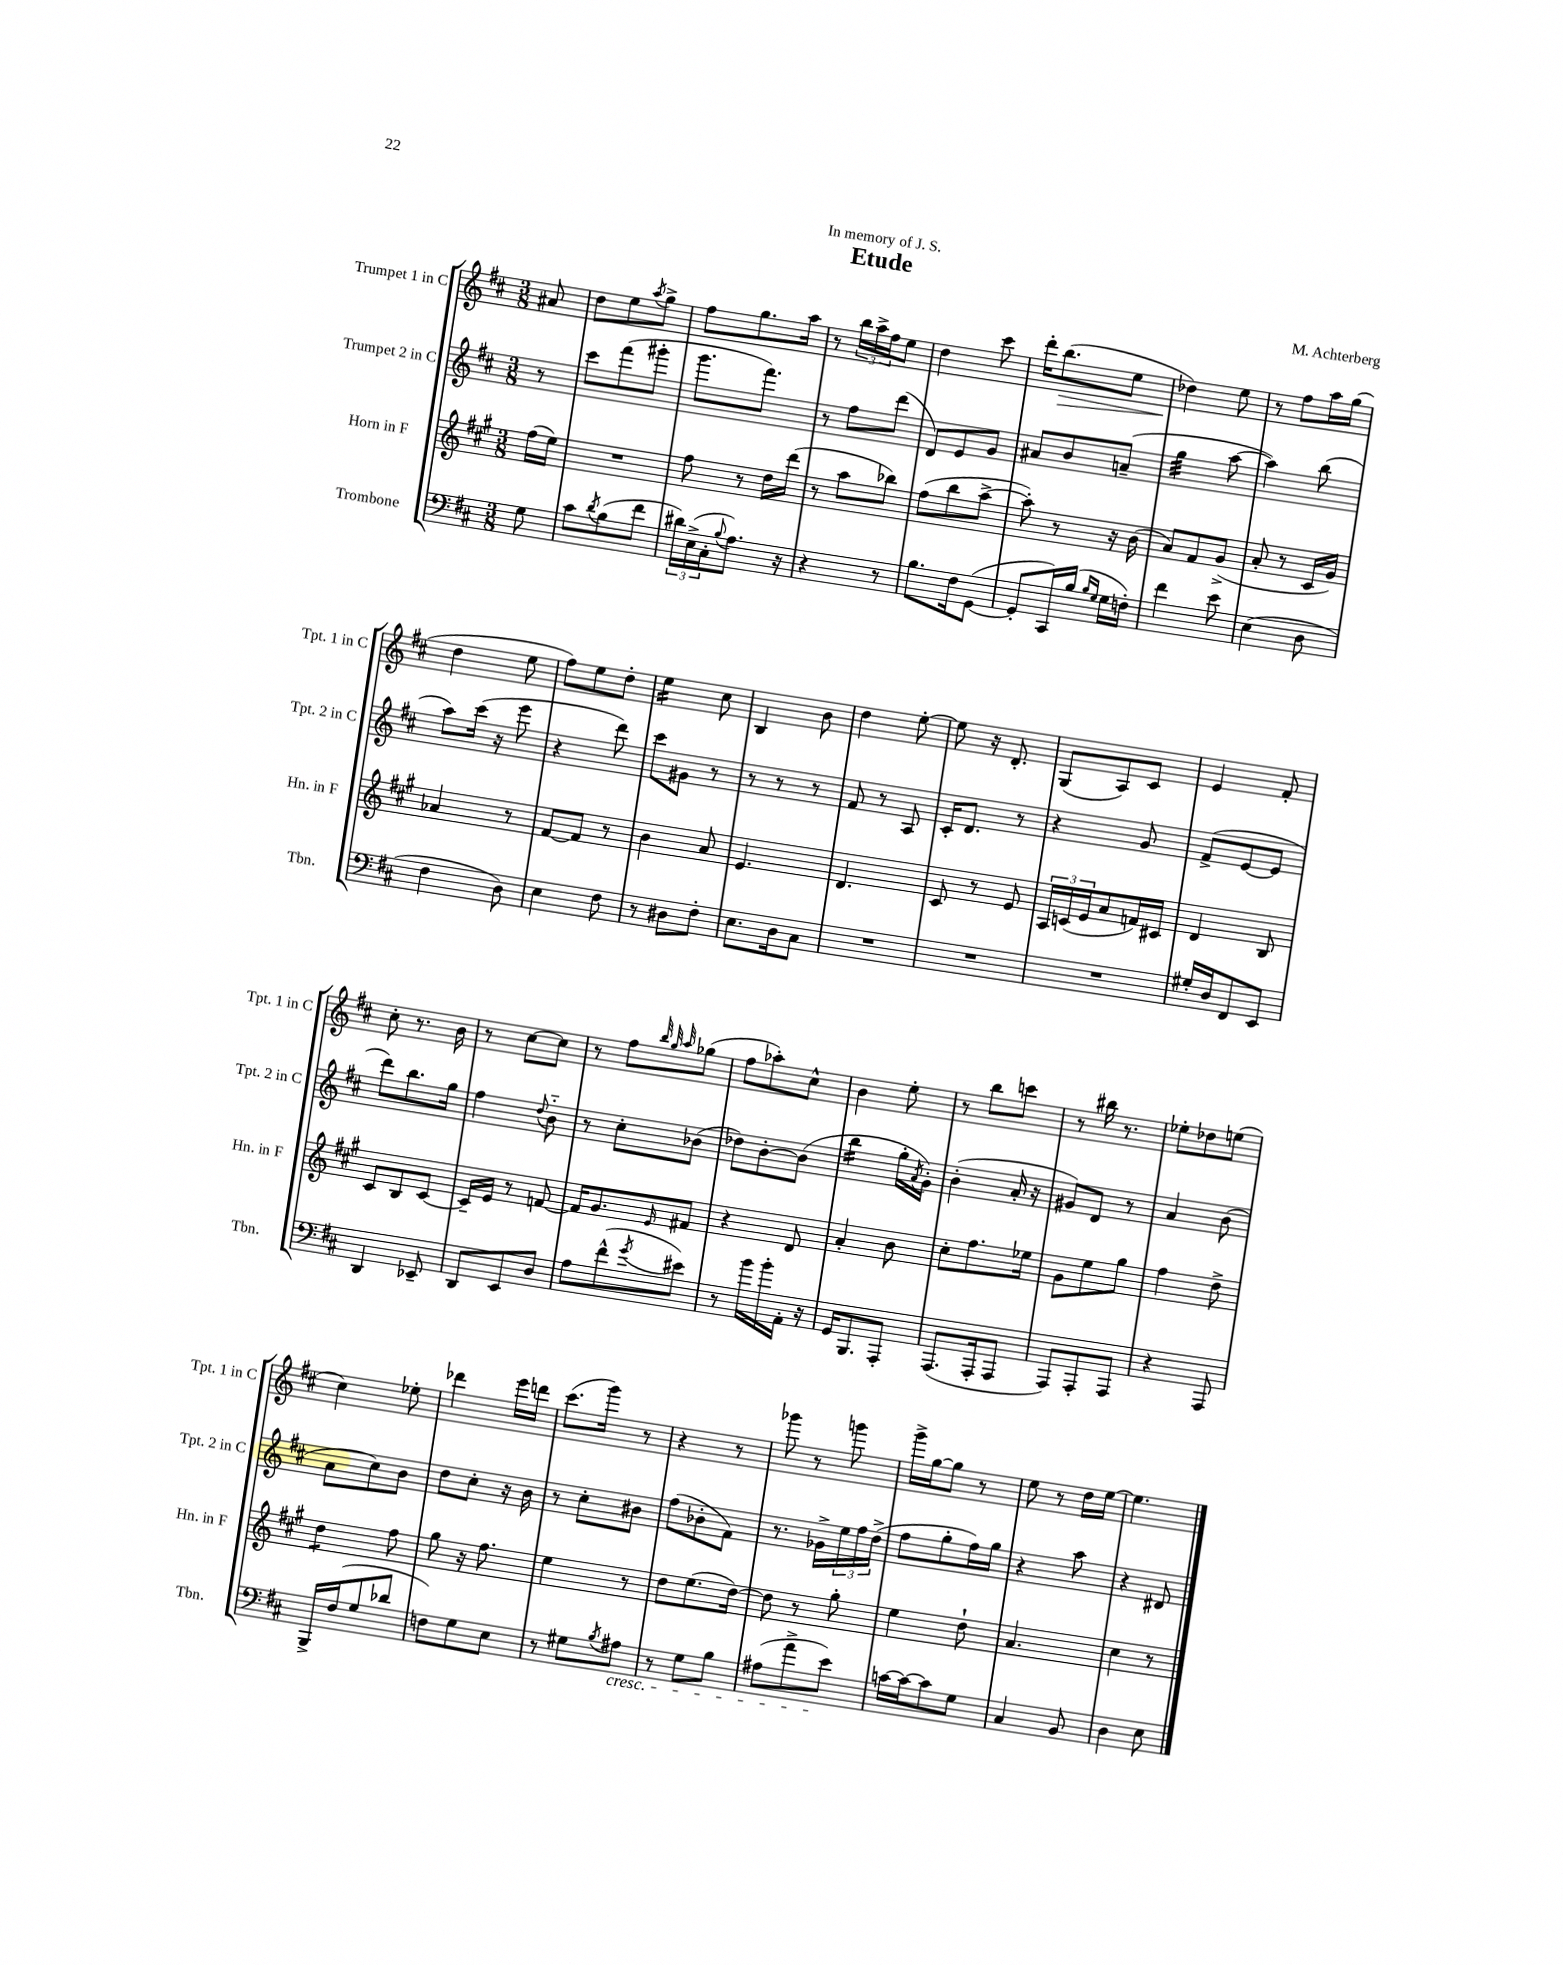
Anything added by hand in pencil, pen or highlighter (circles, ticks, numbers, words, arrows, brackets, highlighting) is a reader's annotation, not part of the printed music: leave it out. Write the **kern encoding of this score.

**kern	**kern	**kern	**kern	**dynam
*part4	*part3	*part2	*part1	*part1
*staff4	*staff3	*staff2	*staff1	*staff1
*I"Trombone	*I"Horn in F	*I"Trumpet 2 in C	*I"Trumpet 1 in C	*
*I'Tbn.	*I'Hn. in F	*I'Tpt. 2 in C	*I'Tpt. 1 in C	*
*clefF4	*clefG2	*clefG2	*clefG2	*
*k[f#c#]	*k[f#c#g#]	*k[f#c#]	*k[f#c#]	*
*M3/8	*M3/8	*M3/8	*M3/8	*
=	=	=	=	=
8G\	(16ff#\LL	8r	8a#X/	.
.	16ee\JJ)	.	.	.
=1	=1	=1	=1	=1
8c#\L	4.r	8ccc#\L	8dd\L	.
8qd/	.	.	.	.
(8B\	.	(8fff#\	8ee\	.
.	.	.	8qaa/	.
8f#\J	.	8ggg#X'\J	8gg^\J	.
=2	=2	=2	=2	=2
24d#X\LL)	8ff#\	8.ggg\L	8ff#\L	.
(24E^\	.	.	.	.
24C#'\J	.	.	.	.
8qqB/	.	.	.	.
8.A\J)	8r	.	8.gg\	.
.	.	8.fff#\J)	.	.
.	16dd\LL	.	.	.
16r	(16ddd\JJ	.	16aa\Jk	.
=3	=3	=3	=3	=3
4r	8r	8r	8r	.
.	8aa\L	8ff#\L	24bb\LL	.
.	.	.	24aa^\	.
.	.	.	24ff#\J	.
8r	8bb-X\J)	(8ddd\J	8ee\J	.
=4	=4	=4	=4	=4
8.B\L	(8ff#\L	8d/L)	4dd\	.
.	8bb\	8e/	.	.
16F#\k	.	.	.	.
([8GG\J	[8aa^\J	8g/J	8ccc#\	.
=5	=5	=5	=5	=5
8GG'/L]	8aa'\])	8a#X/L	16ddd'\KL	.
!	!	!	!	!LO:HP:b
.	.	.	(8.bb\	>
16CC#/L)	8r	8b/	.	.
(16B/JJ	.	.	.	.
16qqB/LL	.	.	.	.
16qqG/JJ	.	.	.	.
16G\LL	16r	(8an~/J	8ee\J	.
16Fn'\JJ)	(16b\	.	.	.
=6	=6	=6	=6	=6
*	*	*tremolo	*	*
4f#\	8a/L)	32gg\LLL	4dd-X\)	.
.	.	32gg\	.	.
.	.	32gg\	.	.
.	.	32gg\	.	.
.	8f#/	32gg\	.	.
.	.	32gg\	.	.
.	.	32gg\	.	.
.	.	32gg\JJJ	.	.
*	*	*Xtremolo	*	*
8e\	(8g#^/J	[8aa\	8ee\	]
=7	=7	=7	=7	=7
(4E\	8a'/	4aa\])	8r	.
.	8r	.	8ff#\L	.
8D\	16c#/LL	(8bb\	16aa\L	.
.	16g#/JJ)	.	(16gg\JJ	.
!!LO:LB:g=z
=8	=8	=8	=8	=8
4F#\	4a-X/	8aa\L)	4dd\	.
.	.	(16ccc#\Jk	.	.
.	.	16r	.	.
8D\)	8r	8eee\	8ee\	.
=9	=9	=9	=9	=9
4E\	[8f#/L	4r	8ff#\L)	.
.	8f#/J]	.	8ee\	.
8F#\	8r	8ddd\)	8dd'\J	.
=10	=10	=10	=10	=10
*	*	*	*tremolo	*
8r	4b\	8ccc#\L	16ee\LL	.
.	.	.	16ee\	.
8D#X\L	.	8g#X\J	16ee\	.
.	.	.	16ee\JJ	.
*	*	*	*Xtremolo	*
8F#'\J	8a/	8r	8cc#\	.
=11	=11	=11	=11	=11
8.E\L	4.e/	8r	4B/	.
.	.	8r	.	.
16D\k	.	.	.	.
8C#\J	.	8r	8b\	.
=12	=12	=12	=12	=12
4.r	4.d/	8f#/	4dd\	.
.	.	8r	.	.
.	.	8A/	[8ee'\	.
=13	=13	=13	=13	=13
4.r	8c#/	16c#'/KL	8ee\]	.
.	.	8.d/J	.	.
.	8r	.	16r	.
.	.	.	8.d'/	.
.	8e/	8r	.	.
=14	=14	=14	=14	=14
4.r	24A/LL	4r	(8G/L	.
.	(24cn/	.	.	.
.	24e/J	.	.	.
.	8a/	.	8A/)	.
.	16fn/L)	8g/	8c#/J	.
.	16c#X/JJ	.	.	.
=15	=15	=15	=15	=15
16G#X'/LL	4d/	(8f#^/L	4e/	.
16D/J	.	.	.	.
8FF#/	.	[8e/	.	.
8EE/J	8B/	8e/J]	8f#'/	.
!!LO:LB:g=z
=16	=16	=16	=16	=16
4DD/	8c#/L	8ddd\L)	8cc#'\	.
.	8B/	8.bb\	8.r	.
8EE-X~/	[8c#/J	.	.	.
.	.	16gg\Jk	16b\	.
=17	=17	=17	=17	=17
8DD/L	16c#~/LL]	4ff#\	8r	.
.	16e/JJ	.	.	.
8EE/	8r	.	[8cc#\L	.
.	.	8qqdd/	.	.
8D/J	[8fn/	8b\	8cc#\J]	.
=18	=18	=18	=18	=18
8A\L	16f/KL]	8r	8r	.
.	8.g#/	.	.	.
(8f#^^\	.	8cc#'\L	8ff#\L	.
.	.	.	32qqbb/	.
.	.	.	32qqgg/	.
8qg/	16qqe/	.	32qqaa/	.
8e#X\J)	8f#X/J	(8b-X\J	(8gg-X\J	.
=19	=19	=19	=19	=19
8r	4r	8dd-X\L)	8ff#\L	.
16b\LL	.	[8b'\	8aa-X'\)	.
16b'\	.	.	.	.
16AA'\JJ	8d/	(8b\J]	8cc#^^\J	.
16r	.	.	.	.
=20	=20	=20	=20	=20
*	*	*tremolo	*	*
16GG/KL	4a'/	16bb\LL	4b\	.
8.BBB/	.	16bb\	.	.
.	.	16bb\	.	.
.	.	16bb\JJ	.	.
*	*	*Xtremolo	*	*
8AAA'/J	8b\	16gg'\LL	8ee'\	.
.	.	8qa/	.	.
.	.	16g'\JJ)	.	.
=21	=21	=21	=21	=21
(8.AAA/L	8cc#'\L	(4b'\	8r	.
.	8.ff#\	.	8bb\L	.
16AAA'/k	.	.	.	.
8AAA/J	.	16a'/	8cccn\J	.
.	16ee-X\Jk	16r	.	.
=22	=22	=22	=22	=22
8AAA/L)	8g#\L	8g#X/L)	8r	.
8AAA'/	8ee\	8d/J	16bb#X\	.
.	.	.	8.r	.
8AAA/J	8gg#\J	8r	.	.
=23	=23	=23	=23	=23
4r	4ff#\	4a/	8ee-X'\L	.
.	.	.	8dd-X\	.
8AAA/	8dd^\	(8b\	(8een\J	.
!!LO:LB:g=z
=24	=24	=24	=24	=24
*	*tremolo	*	*	*
16BBB^/LL	8dd\L	8a\L	4cc#\)	.
(16F#/J	.	.	.	.
8G/	8dd\J	8cc#\)	.	.
*	*Xtremolo	*	*	*
8d-X/J	8ff#\	8b\J	8ee-X'\	.
=25	=25	=25	=25	=25
8Fn\L)	8gg#\	8dd\L	4ddd-X\	.
8G\	16r	8cc#'\J	.	.
.	8.ff#\	.	.	.
8E\J	.	16r	16eee\LL	.
.	.	16b\	16dddn\JJ	.
=26	=26	=26	=26	=26
8r	4ee\	8r	(8.ccc#\L	.
8G#X\L	.	8cc#'\L	.	.
.	.	.	16ggg\Jk)	.
8qB/	.	.	.	.
!LO:TX:b:i:t=cresc.	!	!	!	!
8A#X\J	8r	8b#X\J	8r	.
=27	=27	=27	=27	=27
8r	8dd\L	(8ff#\L	4r	.
8G\L	(8.ee\	8b-X'\	.	.
8B\J	.	8f#\J)	8r	.
.	[16dd\Jk)	.	.	.
=28	=28	=28	=28	=28
(8A#X\L	8dd\]	8.r	8ggg-X\	.
8a^\	8r	.	8r	.
.	.	16g-X^\LL	.	.
8e\J)	8gg#'\	24ee\	8gggn\	.
.	.	24ff#\	.	.
.	.	(24dd^\JJ	.	.
=29	=29	=29	=29	=29
[16cn\LL	4ee\	8ff#\L	16ggg^\LL	.
16c\J_	.	.	[16gg\J	.
8c\]	.	8gg'\	8gg\J]	.
8G\J	8dd`\	16ff#\L)	8r	.
.	.	16gg\JJ	.	.
=30	=30	=30	=30	=30
4C#/	4.a/	4r	8ee\	.
.	.	.	8r	.
8BB/	.	8aa\	16dd\LL	.
.	.	.	[16ee\JJ	.
=31	=31	=31	=31	=31
4D\	4cc#\	4r	4.ee\]	.
8E\	8r	8d#X/	.	.
==	==	==	==	==
*-	*-	*-	*-	*-
